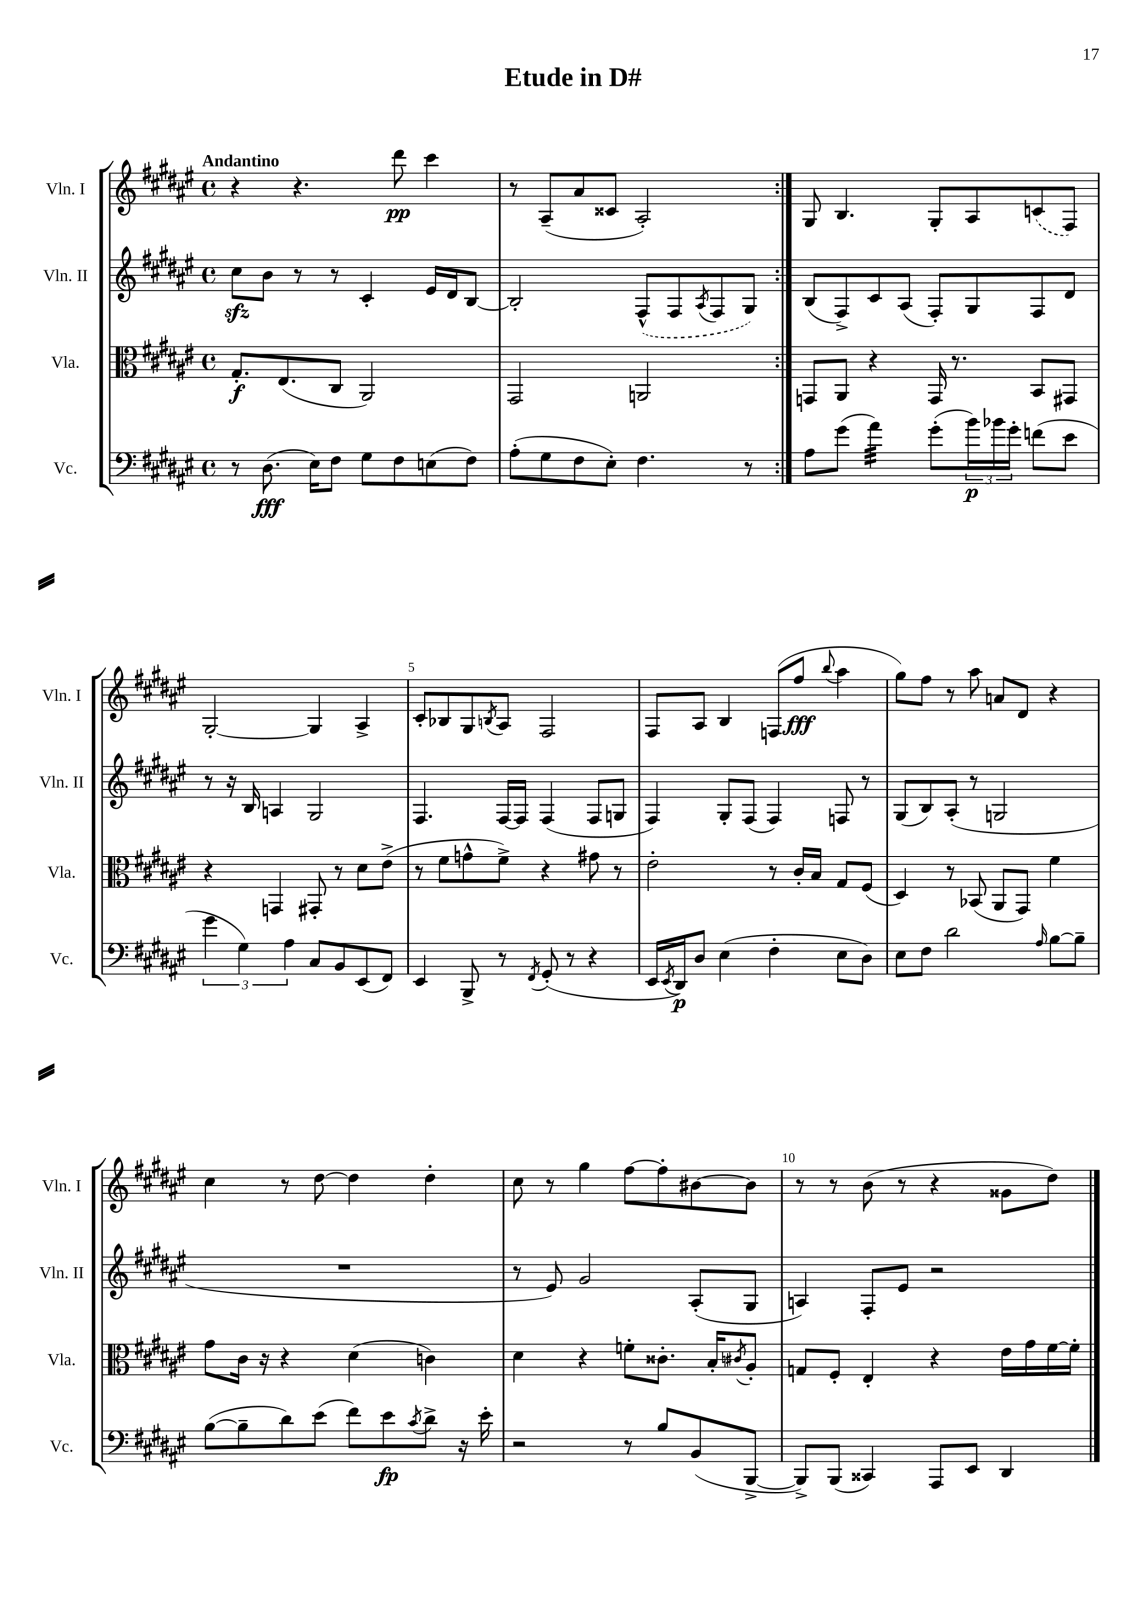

**kern	**kern	**kern	**kern
*staff4	*staff3	*staff2	*staff1
*clefF4	*clefC3	*clefG2	*clefG2
*k[f#c#g#d#a#e#]	*k[f#c#g#d#a#e#]	*k[f#c#g#d#a#e#]	*k[f#c#g#d#a#e#]
*M4/4	*M4/4	*M4/4	*M4/4
*met(c)	*met(c)	*met(c)	*met(c)
8r	8.G#'/L	8cc#\L	4r
(8.D#\	.	8b\J	.
.	(8.E#/	.	.
.	.	8r	4.r
16E#\LK)	.	.	.
8F#\J	8C#/J	8r	.
8G#\L	2AA#/)	4c#'/	.
8F#\	.	.	8ddd#\
(8E\	.	16e#/LL	4ccc#\
.	.	16d#/J	.
8F#\J)	.	[8B/J	.
=	=	=	=
(8A#'\L	2GG#/	2B'/]	8r
8G#\	.	.	(8A#~/L
8F#\	.	.	8a#/
8E#'\J)	.	.	8c##/J
4.F#\	2AA/	(8F#^^/L	2A#'/)
.	.	8F#/	.
.	.	8qA#/	.
.	.	8F#/	.
8r	.	8G#/J)	.
=:|!	=:|!	=:|!	=:|!
8A#\L	8GG/L	(8B/L	8G#/
(8g#\J	8AA#/J	8F#^/)	4.B/
4a#\)	4r	8c#/	.
.	.	(8A#/J	.
(8g#'\L	16GG/	8F#'/L)	8G#'/L
.	8.r	.	.
24b\L)	.	8G#/	8A#/
24b-\	.	.	.
24g#'\JJ	.	.	.
(8f\L	8BB/L	8F#/	(8c/
8e#\J	8GG#/J	8d#/J	8F#/J)
=	=	=	=
6g#\	4r	8r	[2G#'/
.	.	16r	.
6G#\)	.	.	.
.	.	16B/	.
.	4GG/	4A/	.
6A#\	.	.	.
8C#/L	8GG#'/	2G#/	4G#/]
8BB/	8r	.	.
(8EE#/	8d#\L	.	4A#^/
8FF#/J)	(8e#^\J	.	.
=	=	=	=
4EE#/	8r	4.F#/	8c#'/L
.	8f#\L	.	8B-/
8BBB^/	8g^^\	.	8G#/
.	.	.	8qB/
8r	8f#^\J)	[16F#/LL	8A#/J
.	.	16F#/]JJ	.
8qFF#/	.	.	.
(8GG#'/	4r	(4F#/	2F#/
8r	.	.	.
4r	8g#\	8F#/L	.
.	8r	8G/J	.
=	=	=	=
16EE#/LL	2e#'\	4F#/)	8F#/L
8qEE#/	.	.	.
16DD#/J)	.	.	.
8D#/J	.	.	8A#/J
(4E#\	.	8G#'/L	4B/
.	.	(8F#/J	.
4F#'\	8r	4F#/)	(8F/L
.	16c#'/LL	.	8ff#/J
.	16B/JJ	.	.
.	.	.	8qqbb/
8E#\L	8G#/L	8F/	4aa#\
8D#\J)	(8F#/J	8r	.
=	=	=	=
8E#\L	4D#/)	(8G#/L	8gg#\L)
8F#\J	.	8B/)	8ff#\J
2d#\	8r	(8A#'/J	8r
.	(8BB-/	8r	8aa#\
.	8AA#/L	2G/	8a/L
.	8GG#/J)	.	8d#/J
16qqA#/	.	.	.
[8B\L	4f#\	.	4r
8B~\]J	.	.	.
=	=	=	=
([8B\L	8g#\L	1r	4cc#\
8B~\]	16c#\Jk	.	.
.	16r	.	.
8d#\)	4r	.	8r
(8e#\J	.	.	[8dd#\
8f#\L)	(4d#\	.	4dd#\]
8e#\	.	.	.
8qc#/	.	.	.
8d#^\J	4c\)	.	4dd#'\
16r	.	.	.
16e#'\	.	.	.
=	=	=	=
2r	4d#\	8r	8cc#\
.	.	8e#/)	8r
.	4r	2g#/	4gg#\
8r	8f'\L	.	[8ff#\L
8B/L	8.c##'\J	.	8ff#'\]
(8BB/	.	(8A#'/L	[8b#\
.	16B'/LK	.	.
.	8qc#/	.	.
[8BBB^/J	8A#'/J	8G#/J	8b#\]J
=	=	=	=
8BBB^/]L)	8G/L	4A/)	8r
(8BBB/J	8F#'/J	.	8r
4CC##/)	4E#'/	8F#'/L	(8b\
.	.	8e#/J	8r
8AAA#/L	4r	2r	4r
8EE#/J	.	.	.
4DD#/	16e#\LL	.	8g##\L
.	16g#\	.	.
.	[16f#\	.	8dd#\J)
.	16f#'\]JJ	.	.
==	==	==	==
*-	*-	*-	*-
